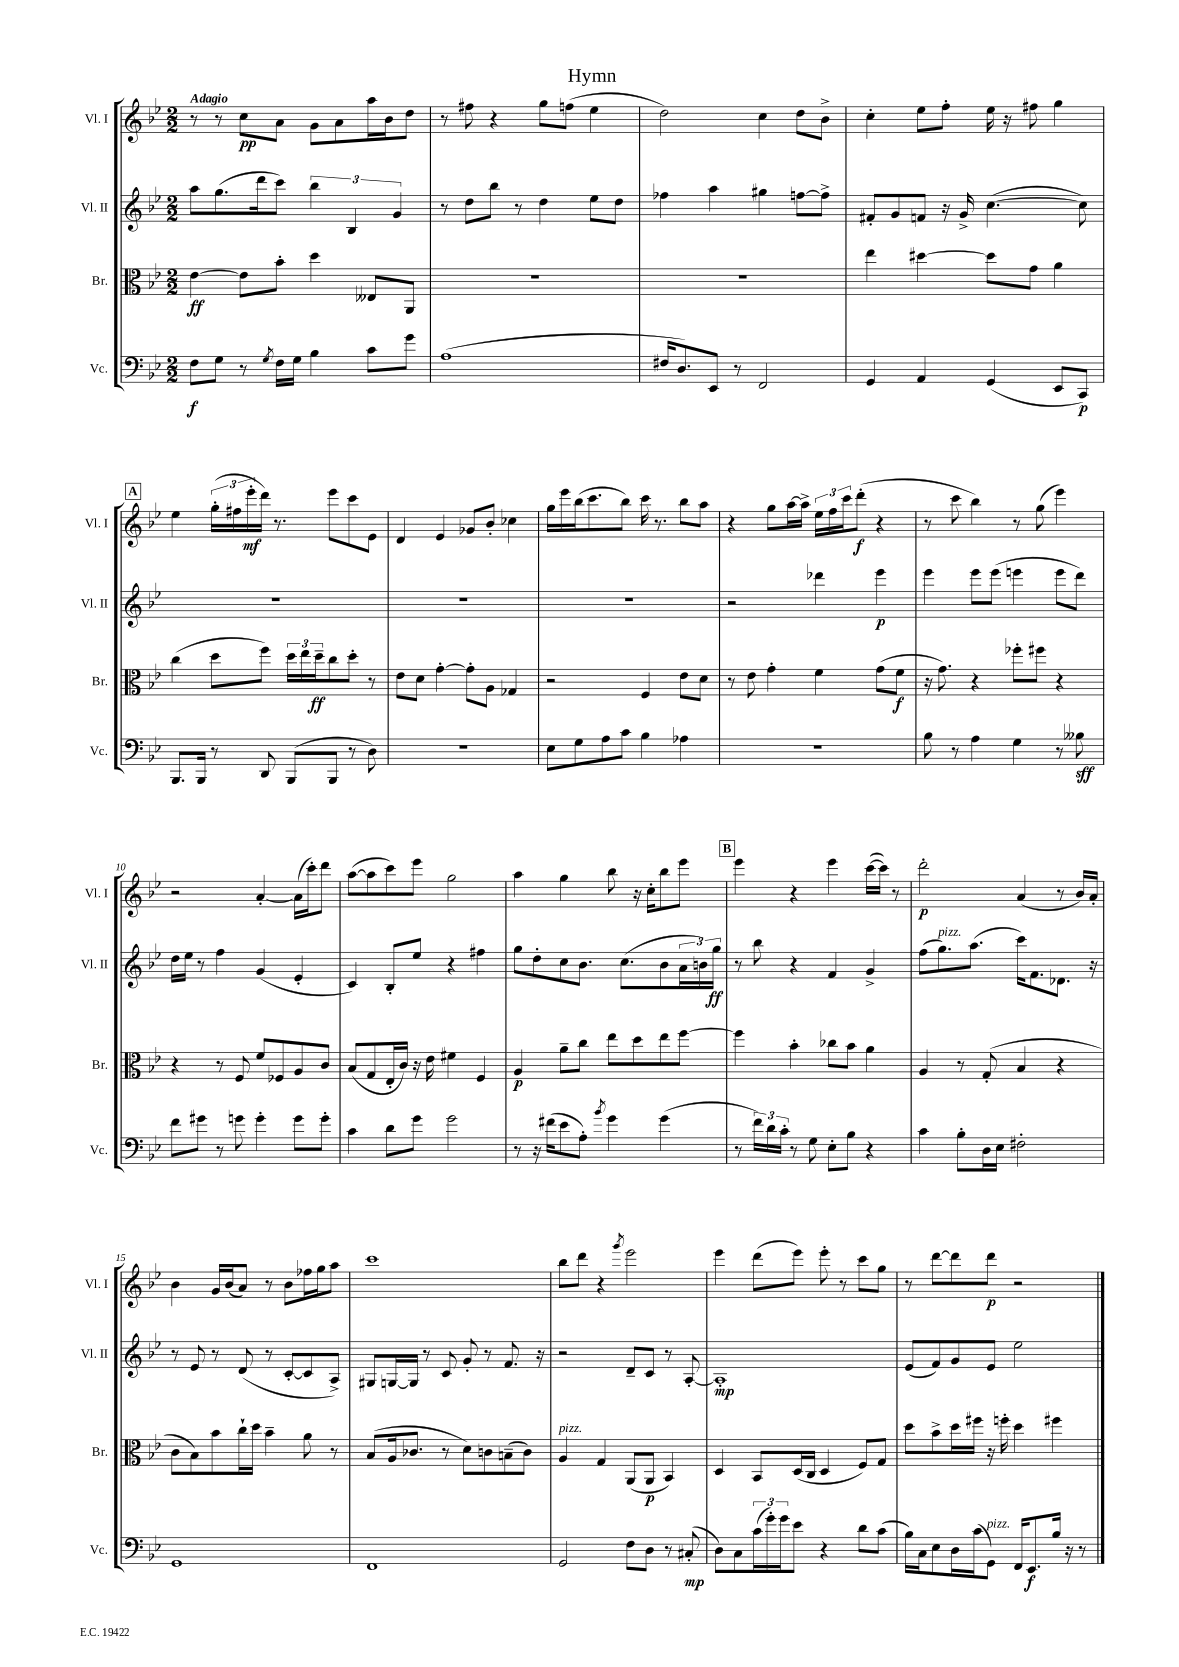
\header { title = "Hymn" }
<<
\new StaffGroup <<
\new Staff = "s0" \with { instrumentName = "Vl. I" shortInstrumentName = "Vl. I" } {
    \clef treble \key bes \major \numericTimeSignature \time 2/2 \tempo "Adagio"
    r8 r8 c''8\pp a'8 g'8 a'8 a''16 bes'16 d''8 |
    r8 fis''8 r4 g''8 f''8( ees''4 |
    d''2) c''4 d''8 bes'8-> |
    c''4-. ees''8 f''8-. ees''16 r16 fis''8 g''4 |
    \mark \markup { \box "A" } ees''4 \tuplet 3/2 { g''16-.( fis''16 ees'''16-.\mf } d'''16) r8. ees'''8 c'''8 ees'8 |
    d'4 ees'4 ges'8 bes'8-. ces''4 |
    g''16 ees'''16 bes''16( c'''8. bes''8) c'''16 r8. bes''8 a''8 |
    r4 g''8 a''16~ a''16-> \tuplet 3/2 { ees''16 f''16 c'''16 } d'''8-.\f( r4 |
    r8 c'''8 bes''4) r8 g''8( ees'''4) |
    r2 a'4~-. a'16( c'''16-.) d'''8 |
    a''8~( a''8 c'''8) ees'''8 g''2 |
    a''4 g''4 bes''8 r16 c''16-. bes''8 ees'''8 |
    \mark \markup { \box "B" } ees'''4 r4 ees'''4 c'''16~( c'''16) r8 |
    d'''2-.\p a'4( r8 bes'16) a'16-. |
    bes'4 g'16 bes'16( a'8) r8 bes'8 fes''16 g''16 a''8 |
    c'''1 |
    bes''8 d'''8 r4 \acciaccatura { g'''8 } ees'''2 |
    ees'''4 d'''8( ees'''8) ees'''8-. r8 c'''8 g''8 |
    r8 d'''8~ d'''8 d'''8\p r2 \bar "|." |
}
\new Staff = "s1" \with { instrumentName = "Vl. II" shortInstrumentName = "Vl. II" } {
    \clef treble \key bes \major \numericTimeSignature \time 2/2
    a''8 g''8.( d'''16 c'''8) \tuplet 3/2 { bes''4 bes4 g'4 } |
    r8 d''8 bes''8 r8 d''4 ees''8 d''8 |
    fes''4 a''4 gis''4 f''8~ f''8-> |
    fis'8-. g'8 f'8 r16 g'16-> c''4.~( c''8) |
    \mark \markup { \box "A" } R1 |
    R1 |
    R1 |
    r2 des'''4 ees'''4\p |
    ees'''4 ees'''8 ees'''8( e'''4 e'''8 d'''8) |
    d''16 ees''16 r8 f''4 g'4( ees'4-. |
    c'4) bes8-. ees''8 r4 fis''4 |
    g''8 d''8-. c''8 bes'8. c''8.( bes'8 \tuplet 3/2 { a'16 b'16) g''16\ff } |
    \mark \markup { \box "B" } r8 bes''8 r4 f'4 g'4-> |
    f''8( g''8.^\markup { \italic "pizz." }) a''8.( c'''16) f'8. des'8. r16 |
    r8 ees'8 r8 d'8( r8 c'8~-. c'8 a8->) |
    gis8 g16~ g16 r8 c'8 g'8-. r8 f'8. r16 |
    r2 d'8-- c'8 r8 a8~-. |
    a1-.\mp |
    ees'8( f'8) g'8 ees'8 ees''2 \bar "|." |
}
\new Staff = "s2" \with { instrumentName = "Br." shortInstrumentName = "Br." } {
    \clef alto \key bes \major \numericTimeSignature \time 2/2
    ees'4~\ff ees'8 bes'8-. d''4 eeses8 a,8 |
    R1 |
    R1 |
    ees''4 dis''4~ dis''8 g'8 a'4 |
    \mark \markup { \box "A" } c''4( d''8 f''8) \tuplet 3/2 { d''16 ees''16 d''16--\ff } c''8 d''8-. r8 |
    ees'8 d'8 g'4~-. g'8-. a8 ges4 |
    r2 f4 ees'8 d'8 |
    r8 ees'8 g'4-. f'4 g'8( f'8\f |
    r16 g'8.) r4 fes''8-. fis''8 r4 |
    r4 r8 f8 f'8 fes8 a8 c'8 |
    bes8( g8 ees16-. c'16) r16 ees'16 fis'4 f4 |
    a4\p a'8-- c''8 ees''8 d''8 ees''8 f''8~ |
    \mark \markup { \box "B" } f''4 bes'4-. ces''8 bes'8 a'4 |
    a4 r8 g8-.( bes4 r4 |
    c'8 bes8) bes'8 c''16-! d''16 bes'4-- a'8 r8 |
    bes8( a16 ces'8. r8 d'8) c'8 b8--( c'8) |
    a4^\markup { \italic "pizz." } g4 a,8( a,8\p bes,4) |
    d4 bes,8 d16( c16 d4 f8) g8 |
    d''8 bes'8-> d''16 fis''16 r16 f''16-. d''4 fis''4 \bar "|." |
}
\new Staff = "s3" \with { instrumentName = "Vc." shortInstrumentName = "Vc." } {
    \clef bass \key bes \major \numericTimeSignature \time 2/2
    f8\f g8 r8 \acciaccatura { g8 } f16 g16 bes4 c'8 g'8 |
    a1( |
    fis16 d8.) ees,8 r8 f,2 |
    g,4 a,4 g,4( ees,8 c,8\p) |
    \mark \markup { \box "A" } bes,,8. bes,,16 r8 d,8 bes,,8( bes,,8 r8 d8) |
    R1 |
    ees8 g8 a8 c'8 bes4 aes4 |
    R1 |
    bes8 r8 a4 g4 r8 beses8\sff |
    f'8 gis'8 r8 g'8 g'4-. g'8 g'8-. |
    c'4 d'8 g'8 g'2 |
    r8 r16 fis'16( ees'8 a8-.) \acciaccatura { bes'8 } g'4 g'4( |
    \mark \markup { \box "B" } r8 \tuplet 3/2 { f'16) d'16 c'16-. } r8 g8 ees8-. bes8 r4 |
    c'4 bes8-. d16 ees16 fis2-. |
    g,1 |
    f,1 |
    g,2 f8 d8 r8 cis8-.\mp( |
    d8) c8 \tuplet 3/2 { c'16( g'16-.) g'16 } ees'8 r4 d'8 c'8( |
    bes16) c16 ees8 d16 c'16( g,8^\markup { \italic "pizz." }) f,16 ees,8.\f bes16 r16 r8 \bar "|." |
}
>>
>>
